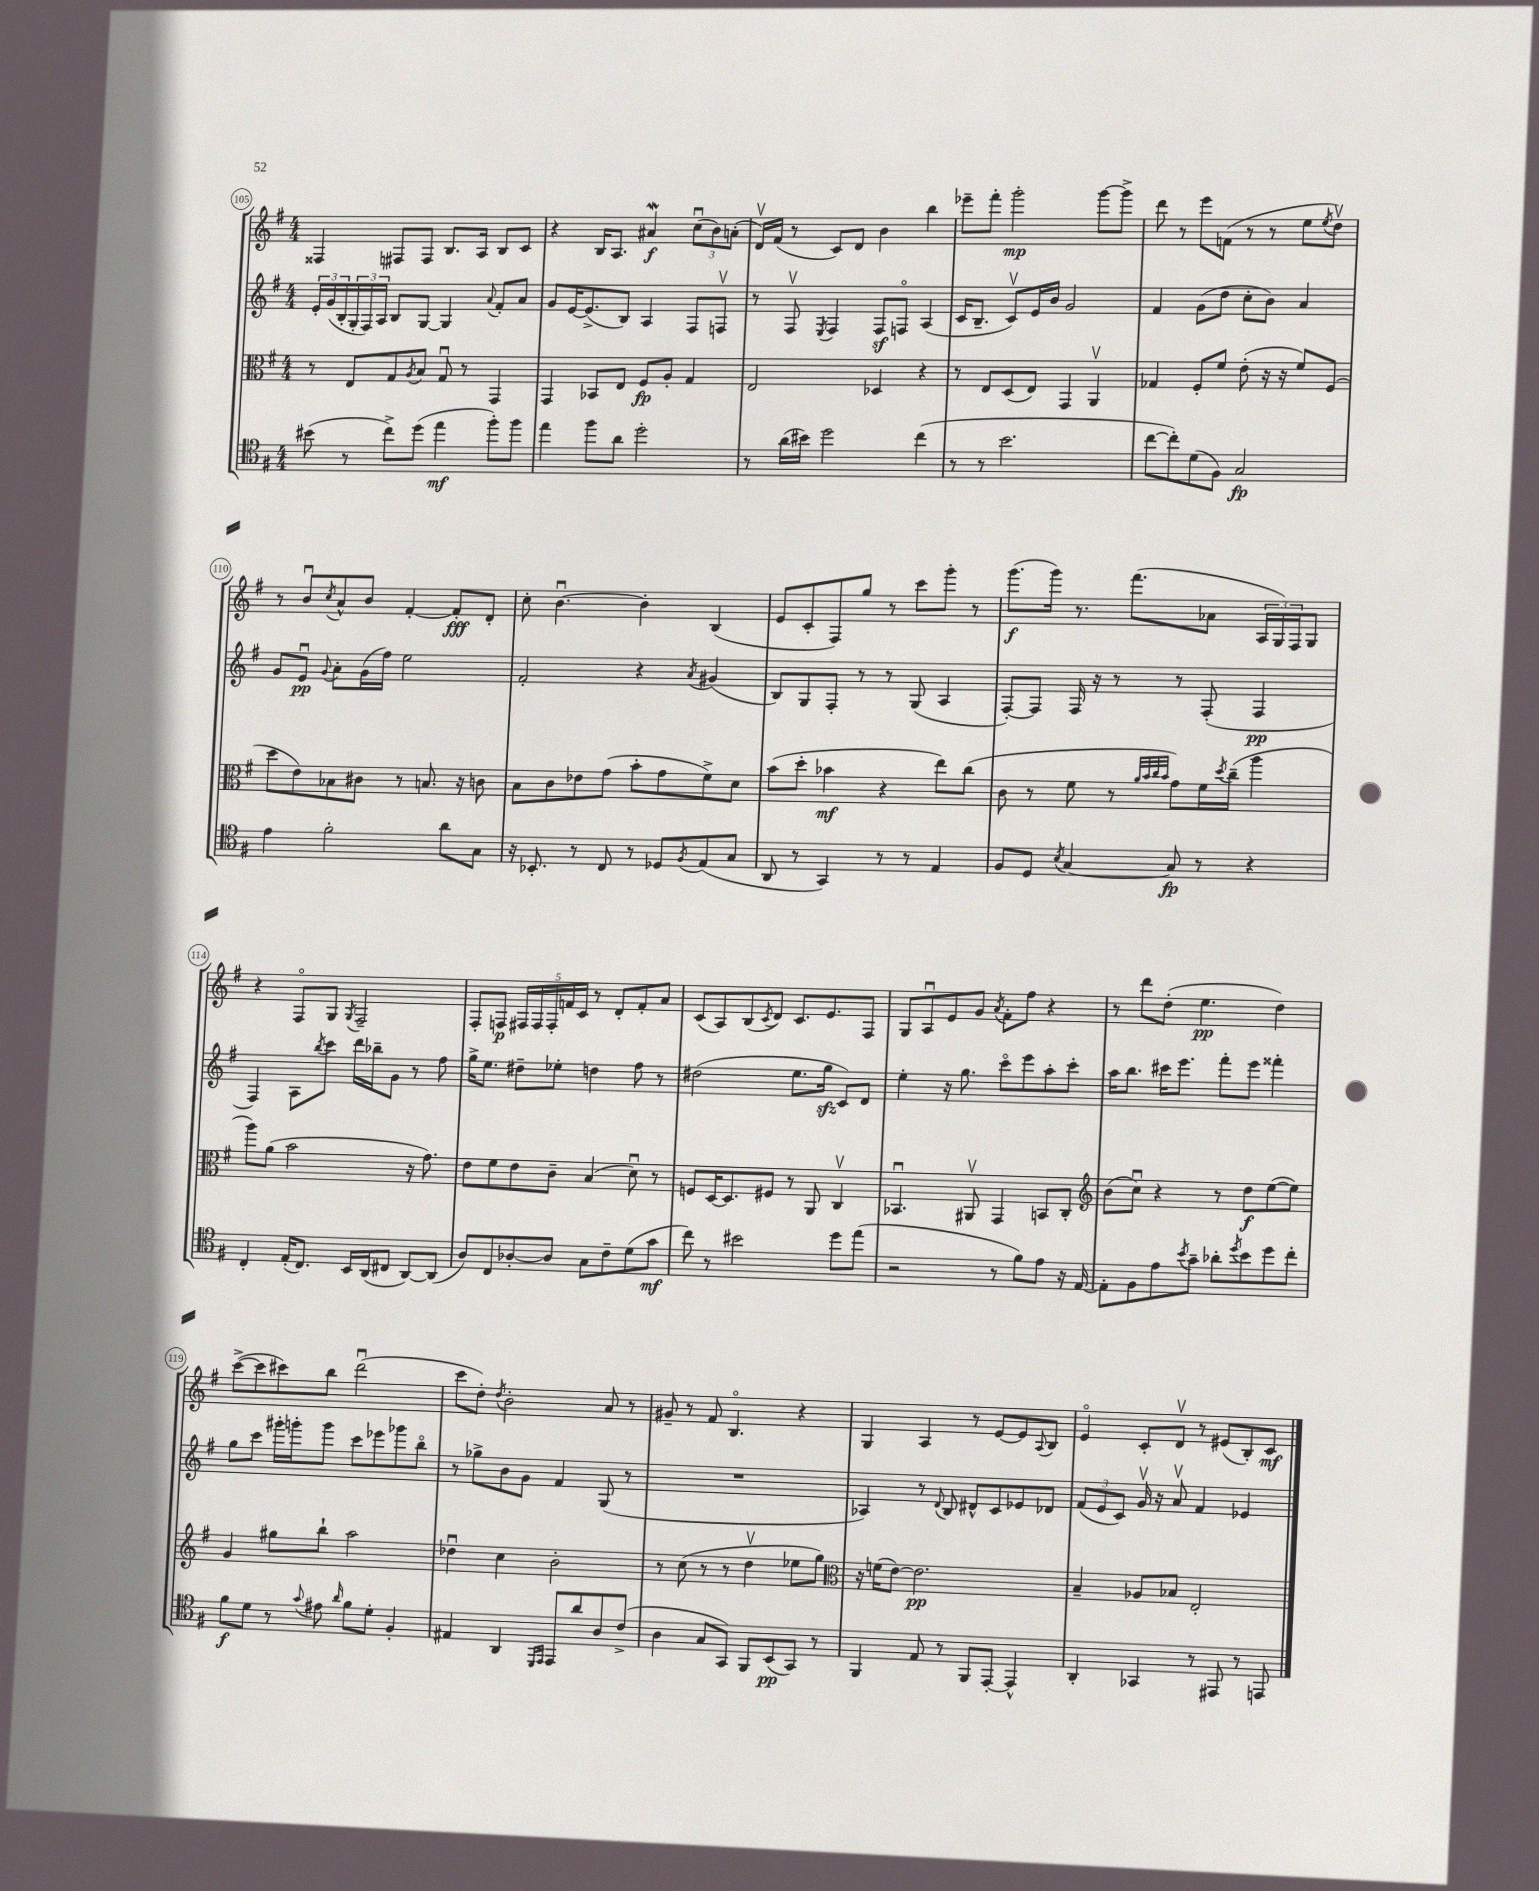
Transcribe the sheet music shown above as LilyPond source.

<<
\new StaffGroup <<
\new Staff = "s0" {
    \clef treble \key g \major \numericTimeSignature \time 4/4
    fisis4 fis8 fis8 b8. a16 b8 c'8 |
    r4 b16 a8. ais'4\mordent\f \tuplet 3/2 { c''8\downbow( b'8) a'8-.( } |
    d'16\upbow) fis'16( r8 c'8) d'8 b'4 b''4 |
    ees'''8-- fis'''8-. g'''2-.\mp g'''8~ g'''8-> |
    d'''8 r8 e'''8 f'8( r8 r8 e''8 \acciaccatura { e''8 } d''8\upbow) |
    r8 b'8\downbow \acciaccatura { c''8 } a'8-^ b'8 fis'4~-. fis'8-.\fff d'8-. |
    c''8-. b'4.~\downbow b'4-. b4( |
    e'8 c'8-. fis8) g''8 r8 c'''8 g'''8-. r8 |
    g'''8.\f( g'''16) r8. fis'''8.( aes'8 \tuplet 3/2 { a16 g16) fis16 } g8 |
    r4 fis8\flageolet g8 \acciaccatura { g8 } fis2-- |
    fis8-. f8\p \tuplet 5/4 { fis16 fis16 fis16-. f'16 c'16 } r8 d'8-. f'8-. a'8 |
    c'8( a8) b8( \acciaccatura { c'8 } d'8) c'8. e'8. fis8 |
    g8 a8\downbow e'8 g'8 \acciaccatura { a'8 } fis'8-. fis''8 r4 |
    r8 d'''8 d''8-.( e''4.\pp d''4) |
    c'''8~->( c'''8 cis'''8) b''8 d'''2\downbow( |
    c'''8 d''8-.) \acciaccatura { d''8 } b'2-. a'8 r8 |
    gis'8-- r8 fis'8 b4.\flageolet r4 |
    g4 a4 r8 e'8~ e'8 \appoggiatura { a8 } b8 |
    e'4\flageolet c'8-. d'8\upbow r8 eis'8( b8-.) c'8\mf \bar "|." |
}
\new Staff = "s1" {
    \clef treble \key g \major \numericTimeSignature \time 4/4
    \tuplet 3/2 { e'16-. g'16( b16-. } \tuplet 3/2 { g16-. fis16) a16 } b8 g8~ g4 \appoggiatura { a'8 } fis'8-. a'8 |
    g'8 e'16~ e'8.->( b8) a4 fis8 f8\upbow |
    r8 fis8\upbow \acciaccatura { e8 } fis4 fis8\sf f8\flageolet a4( |
    c'16 b8.-- c'8\upbow) e'16 b'16 g'2 |
    fis'4 g'8( d''8 c''8-. b'8) a'4 |
    g'8 e'8\downbow\pp \appoggiatura { g'8 } a'8-. g'16( fis''16) e''2 |
    fis'2-. r4 \acciaccatura { a'8 } gis'4( |
    b8) g8 fis8-. r8 r8 g8( a4 |
    fis8~-.) fis8 fis16 r16 r8 r8 fis8-.( fis4\pp |
    fis4) a8 \acciaccatura { b''8 } c'''8 d'''16 bes''16-- g'8 r8 fis''8 |
    g''16-> e''8. dis''8-- ees''8-. d''4 fis''8 r8 |
    dis''2( e''8. g''16\sfz c'8) d'8 |
    e''4-. r16 g''8. c'''8\flageolet e'''8 a''8-. c'''8-. |
    a''16 b''8. cis'''16 e'''8. fis'''8-. e'''8 fisis'''4-. |
    g''8 c'''8 gis'''16-. g'''16-. g'''8 c'''8 ees'''8 ges'''8 b''8\flageolet |
    r8 ges''8-> b'8 g'8 fis'4 g8( r8 |
    R1 |
    aes4) r8 \appoggiatura { d'8 } b8 dis'8-^ c'8 ees'8 des'8 |
    \tuplet 3/2 { fis'8( e'8 c'8) } g'16\upbow r16 a'8\upbow fis'4 ees'4 \bar "|." |
}
\new Staff = "s2" {
    \clef alto \key g \major \numericTimeSignature \time 4/4
    r8 e8 g8 \acciaccatura { a8 } b8 g8\downbow r8 g,4 |
    g,4 bes,8 e8 fis8\fp a8-. g4 |
    e2 des4 r4 |
    r8 e8 d8( e8) g,4 a,4\upbow |
    ges4 fis8-. fis'8 e'8-.( r16 r16 fis'8) fis8( |
    d''8 e'8) bes8 cis'8 r8 b8. r16 c'8 |
    b8 c'8 ees'8 g'8( b'8-. g'8 fis'8->) d'8 |
    b'8( d''8-. bes'4\mf r4 e''8) c''8( |
    c'8 r8 fis'8 r8 \grace { a'32 b'32 c''32 b'32 } g'8) fis'16 \acciaccatura { d''8 } c''16--( a''4 |
    a''8) a'8( b'2 r16 g'8.) |
    e'8 fis'8 e'8 c'8-- b4( d'8\downbow) r8 |
    f8 d16~ d8. fis8 r8 a,8 c4\upbow |
    bes,4.\downbow ais,8\upbow g,4 b,8 c8-. |
    \clef treble b'8( c''8\downbow) r4 r8 d''8\f e''8~( e''8) |
    g'4 gis''8 b''8-! a''2 |
    des''4\downbow c''4 b'2-. |
    r8 c''8( r8 r8 d''4\upbow ees''8 g''8) |
    \clef alto r16 f'16( e'8~) e'2.\pp |
    b4-- aes8 bes8 e2-. \bar "|." |
}
\new Staff = "s3" {
    \clef tenor \key g \major \numericTimeSignature \time 4/4
    bis'8( r8 c''8->) d''8( e''4\mf fis''8-.) fis''8 |
    e''4 fis''8 a'8 d''2-. |
    r8 a'16( bis'16) d''2 c''4( |
    r8 r8 b'2. |
    c''8~ c''8-.) d'8( fis8) g2\fp |
    e'4 fis'2-. a'8 g8 |
    r16 bes,8.-. r8 c8 r8 des8 \acciaccatura { fis8 } e8( g8 |
    a,8 r8 g,4) r8 r8 e4 |
    fis8 d8 \acciaccatura { b8 } g4~ g8\fp r8 r4 |
    c4-. e16-.( c8.) b,16 a,16( cis8 a,8~) a,8( |
    a8) c8 aes8~-. aes8 g8 c'8-- d'8( g'8\mf |
    c''8) r8 bis'2 d''8 e''8( |
    r2 r8 fis'8) e'8 r16 e16~ |
    e8-. fis8 e'8 \acciaccatura { b'8 } g'8-- aes'8-. \acciaccatura { d''8 } b'8 d''8 c''8-. |
    fis'8\f d'8 r8 \appoggiatura { g'8 } eis'8 \grace { a'16 } fis'8 d'8-. fis4-. |
    eis4 a,4 \grace { d,16 e,16 } e,8 a'8 a8 c'8->( |
    a4 g8 g,8) fis,8 b,8\pp( g,8) r8 |
    fis,4 e8 r8 fis,8 e,8~-. e,4-^ |
    a,4-. ges,4 r8 eis,8 r8 e,8 \bar "|." |
}
>>
>>
\layout { \context { \Score currentBarNumber = #105 \override BarNumber.stencil = #(make-stencil-circler 0.1 0.3 ly:text-interface::print) } }
